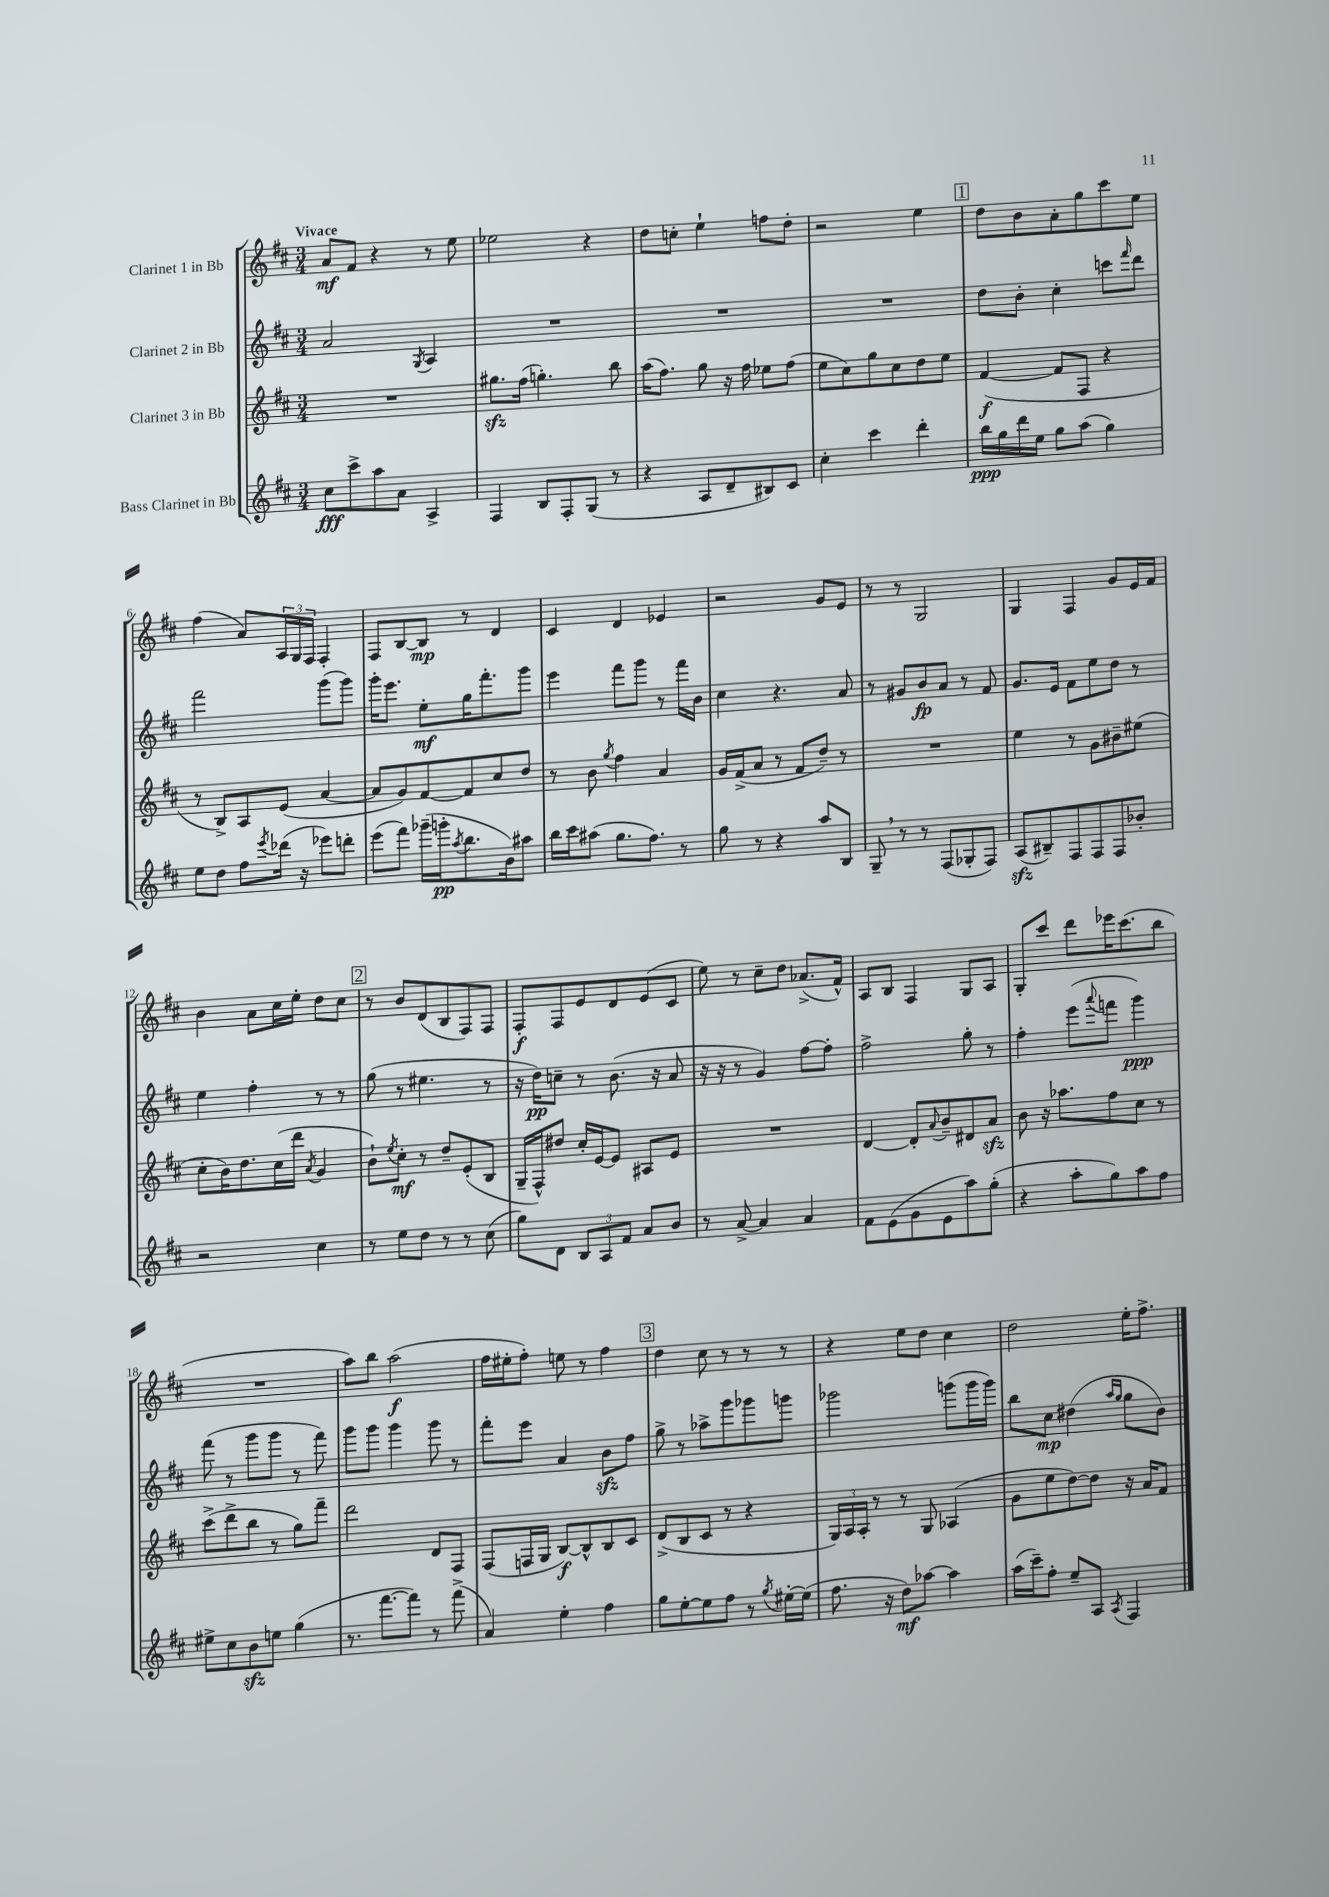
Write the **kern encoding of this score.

**kern	**kern	**kern	**kern
*staff4	*staff3	*staff2	*staff1
*clefG2	*clefG2	*clefG2	*clefG2
*k[f#c#]	*k[f#c#]	*k[f#c#]	*k[f#c#]
*M3/4	*M3/4	*M3/4	*M3/4
8cc#	2.r	2a	8a
8ccc#^	.	.	8f#
8aa	.	.	4r
8a	.	.	.
.	.	8qG	.
4A^	.	4A	8r
.	.	.	8ee
=	=	=	=
4F#	8.gg#	2.r	2ee-
.	(16ff#	.	.
8B	4.gg')	.	.
8F#'	.	.	.
(8G	.	.	4r
8r	8bb	.	.
=	=	=	=
4r	(16aa	2.r	8dd
.	8.ff#)	.	.
.	.	.	8cc'
8A	8gg	.	4ee`
8d~	16r	.	.
.	16ff#	.	.
8B#)	8ee-	.	8ff
8c#	(8ff#	.	8dd'
=	=	=	=
4cc#'	8ee	2.r	2r
.	8cc#)	.	.
4ccc#	8gg	.	.
.	8cc#	.	.
4ddd'	8dd	.	4ee
.	8ee	.	.
=	=	=	=
16bb	([4f#	8dd	8dd
16gg	.	.	.
16ddd	.	8b'	8b
16ee	.	.	.
8gg	8f#]	4cc#'	8a'
(8aa	8F#	.	8gg
4gg)	4r	8ccc	8ccc#
.	.	16qqfff#	.
.	.	8ddd	8ee
=	=	=	=
8ee	8r	2fff#	(4ff#
8dd	8B^)	.	.
8ff#	8A	.	8a)
8qeee	.	.	.
(16ddd-	(8e	.	24A
.	.	.	24G
16r	.	.	.
.	.	.	24F#
8eee-)	[4a	(8ggg	4F#'
8ddd'	.	8ggg)	.
=	=	=	=
(8eee	8a]	16ggg'	8F#
.	.	8.eee	.
8fff#)	8g)	.	[8B
(16ggg-~	[8f#	8ee'	8B]
16ggg'	.	.	.
8qaa	.	.	.
8.bb	8f#]	16gg	8r
.	.	8.fff#'	.
.	8cc#	.	4d
16b)	.	.	.
8aa#	8dd	8ggg	.
=	=	=	=
16bb	8r	4eee	4c#
16ccc#	.	.	.
(8aa#	8b	.	.
.	8qgg	.	.
8.gg	4ff#	8fff#	4d
.	.	8ggg	.
8.ff#)	.	.	.
.	4a	8r	4e-
8r	.	16fff#	.
.	.	16b	.
=	=	=	=
8gg	16g	4cc#	2r
.	(16f#^	.	.
8r	8a	.	.
4r	8r	4.r	.
.	8f#	.	.
8aa	8dd~)	.	8g
8B	8r	8a	8e
=	=	=	=
8G~	2.r	8r	8r
8r	.	8g#	8r
8r	.	8b	2G
(8F#	.	8a	.
8G-'	.	8r	.
8F#)	.	8f#	.
=	=	=	=
(8A	4ee	8.g	4G
8B#~)	.	.	.
.	.	16e	.
8F#	8r	8f#	4F#
8F#	8g	8ee	.
8F#	8b#~	8dd	8g
8b-'	(8ee#	8r	16e
.	.	.	16f#
=	=	=	=
2r	8cc#'	4ee	4b
.	16b)	.	.
.	8.dd	.	.
.	.	4ff#'	8a
.	(16cc#	.	16cc#
.	16ddd	.	16ee'
.	8qa	.	.
4cc#	4g	8r	8dd
.	.	8r	8cc#
=	=	=	=
8r	8b`)	(8gg	8r
.	8qee	.	.
8ee	8cc#'	8r	8b
8dd	8r	4.ee#	(8d
8r	8dd~	.	8B
8r	(8e'	.	8F#)
(8cc#	8B	8r	8F#
=	=	=	=
8gg)	16G~	16r	8F#'
.	16F#^^)	16dd)	.
8d	8dd#	8cc~	8F#
12B	16cc#'	8r	8e
.	[16e	.	.
12A	.	.	.
.	8e]	(8.b	8d
12f#	.	.	.
8a	8A#	.	(8e
.	.	16r	.
8b	8e	8a	8c#
=	=	=	=
8r	2.r	16r	8ee)
.	.	16r	.
[8a^	.	8r	8r
4a]	.	4g)	8cc#~
.	.	.	8dd
4a	.	[8ff#	(8.a-^
.	.	8ff#']	.
.	.	.	16f#^^)
=	=	=	=
8f#	[4d	2ff#^	8A
(8e	.	.	8B
8g	8d']	.	4F#
.	8qqa	.	.
8e	8b~	.	.
8aa)	8d#	8gg'	8G
(8gg'	8a	8r	8A
=	=	=	=
4r	8b	4ff#'	8G'
.	16r	.	8ccc#
.	8.aa-	.	.
8aa'	.	(8eee	8ddd
.	.	8qqaaa	.
8gg)	8ff#	8fff	16eee-
.	.	.	(8.ccc#
8aa	8cc#	4ggg)	.
8ff#	8r	.	8bb
=	=	=	=
8ee#^	(8ccc#^	(8fff#	2.r
8cc#	8ddd^	8r	.
8b	8bb	8ggg	.
8ee	8r	8ggg	.
(4gg	8gg)	8r	.
.	8fff#~	8fff#)	.
=	=	=	=
8.r	2ddd	8ggg	8aa)
.	.	8ggg	8bb
[8.fff#	.	.	.
.	.	4ggg	(2aa
8fff#])	.	.	.
8r	8d	8ggg	.
(8fff#^	8F#	8r	.
=	=	=	=
4a)	(8F#	8fff#'	16ff#
.	.	.	16ee#'
.	16F	8eee	8ff#')
.	16G	.	.
4ee'	[8B)	4a	8ee
.	8B^^]	.	8r
4ff#	8B	8b	4ff#
.	8c#	8ff#	.
=	=	=	=
8gg	(8d^	8gg^	4dd
[8ee'	8B	8r	.
8ee]	8c#	8aa-^	8cc#
8ff#	8r	8ggg	8r
8r	4r	8ggg-	8r
8qgg	.	.	.
[16ee#'	.	8ggg	8r
(16ee#]	.	.	.
=	=	=	=
8.ff#	24G)	2ggg-	4r
.	24A	.	.
.	24A'	.	.
.	8r	.	.
16r	.	.	.
8dd)	8r	.	8ee
[8aa-	8G	.	8dd
4aa-]	(4A-	(8ggg	4cc#
.	.	16ggg	.
.	.	16ggg)	.
=	=	=	=
(16aa	8g	8bb	2dd
16ccc#~)	.	.	.
8ff#'	8ee	8cc#	.
8ee~	[8dd)	(4dd#	.
8A	8dd]	.	.
.	.	16qqaa	.
8qA	.	16qqgg	.
4F#	16r	8gg	16ee'
.	16a	.	8.ff#^
.	8f#	8b)	.
==	==	==	==
*-	*-	*-	*-
